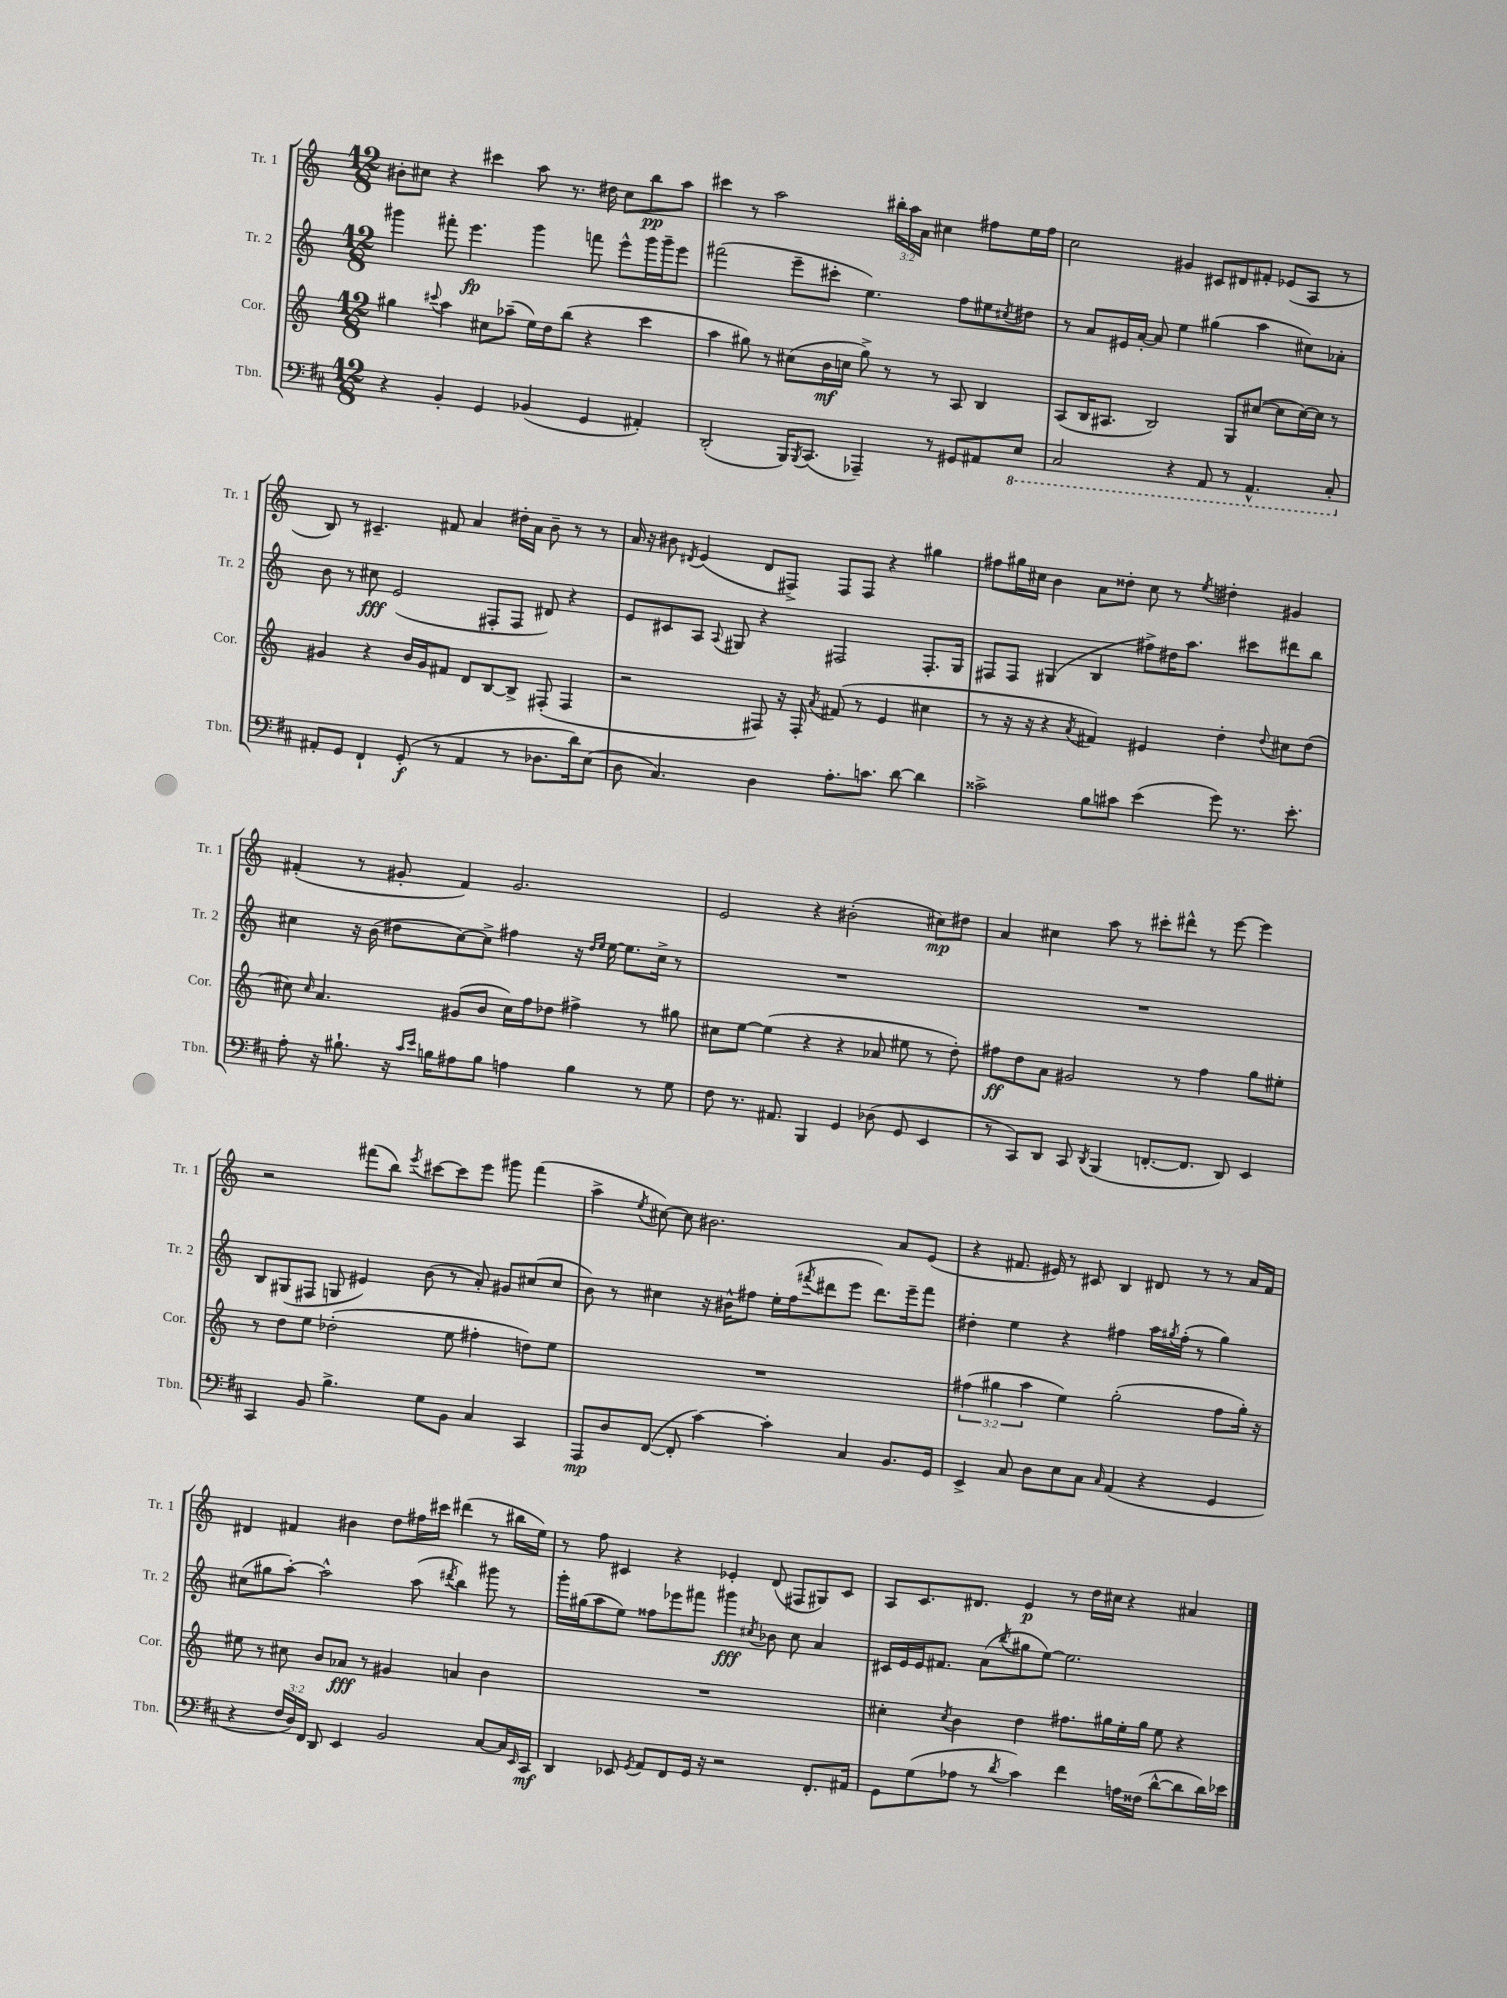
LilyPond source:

<<
\new StaffGroup <<
\new Staff = "s0" \with { instrumentName = "Tr. 1" shortInstrumentName = "Tr. 1" } {
    \clef treble \key c \major \numericTimeSignature \time 12/8 \override Staff.TupletNumber.text = #tuplet-number::calc-fraction-text
    bis'8-. cis''8 r4 cis'''4 a''8 r8. dis''16 cis''8 b''8\pp a''8 |
    cis'''4 r8 a''2 \tuplet 3/2 { bis''16-. a''16 a'16 } cis''4 fis''8 e''16 fis''16 |
    c''2 gis'4 cis'8 dis'8 fis'8-. ees'8( a8 r8 |
    b8) r8 cis'4.-- fis'8 a'4 dis''16-. a'16 b'8-- r8 r8 |
    a'16 r16 bis'8 \acciaccatura { dis'8 } e'4( dis'8 fis8->) fis8 fis8 r4 gis''4 |
    fis''8 gis''16 cis''16 b'4 a'8 disis''8-. cis''8 r8 \acciaccatura { e''8 } dis''4-. gis'4 |
    fis'4-.( r8 gis'8-. fis'4) gis'2. |
    e'2 r4 bis'2-.( cis''8\mp) dis''8 |
    a'4 cis''4 a''8 r8 cis'''8-. dis'''8-^ r8 e'''8~ e'''4 |
    r2 fis'''8( b''8) \acciaccatura { e'''8 } cis'''8~ cis'''8 e'''8 gis'''8 fis'''4( |
    a''4-> \acciaccatura { e''8 } cis''8~) cis''8 bis'2. a'8 e'8( |
    r4 fis'8. eis'16) r8 cis'8 b4 dis'8 r8 r8 a'16 fis'16 |
    dis'4 fis'4 bis'4 d''8 fis''16 cis'''16 dis'''4( r8 bis''16 e''16) |
    r8 f''8 cis'4 r4 ees'4-. d'8( fis8 gis8) cis'8 |
    a8 c'8. dis'8. e'4\p r8 d''16 cis''16 r4 ais'4 \bar "|." |
}
\new Staff = "s1" \with { instrumentName = "Tr. 2" shortInstrumentName = "Tr. 2" } {
    \clef treble \key c \major \numericTimeSignature \time 12/8
    gis'''4 fis'''8-. e'''4.\fp gis'''4 f'''8 e'''8-^ gis'''16 gis'''16-- e'''8 |
    fis'''2( e'''8-- cis'''8-. e''4.) f''8 eis''8 \acciaccatura { cis''8 } dis''8 |
    r8 a'8 eis'16 a'16~-. a'8 e''4 gis''4( a''4 cis''8) aes'8-. |
    b'8 r8 cis''8\fff e'2( fis8-. fis8 dis'8) r4 |
    e'8 cis'8 a8 \appoggiatura { a8 } gis8 r4 fis2 fis8.-. gis16 |
    fis8 fis8 gis4( b4 fis''8->) dis''16 a''8. cis'''8 dis'''8 b''8 |
    cis''4 r16 b'16( dis''8 cis''8~) cis''8-> fis''4 r16 \grace { dis''16 e''16 } e''16~ e''8. cis''16-> r8 |
    R1. |
    R1. |
    b8 gis8( fis8 g8 eis'4) b'8( r8 a'8-.) gis'8 cis''8( cis''8 |
    b'8) r8 cis''4 r16 bis'16-^ fis''8 e''16-. fis''16( \acciaccatura { fis'''8 } dis'''8 e'''8 dis'''8.) e'''16-- fis'''8 |
    dis''4-. e''4 r4 fis''4 a''16 \acciaccatura { gis''8 } fis''16-.( r8 gis''4) |
    cis''8( gis''8 a''8~-.) a''2-^ a''8( \acciaccatura { dis'''8 } b''4) gis'''8 r8 |
    g'''16-. gis''16( a''8 e''8) fisis''8 ees'''8 fis'''8 gis'''4\fff \acciaccatura { cis''8 } bes'8 cis''8 a'4 |
    cis'16 e'16 e'16 fis'8. a'8( \acciaccatura { b''8 } gis''8 e''8~) e''2. \bar "|." |
}
\new Staff = "s2" \with { instrumentName = "Cor." shortInstrumentName = "Cor." } {
    \clef treble \key c \major \numericTimeSignature \time 12/8 \override Staff.TupletNumber.text = #tuplet-number::calc-fraction-text
    gis''4 \appoggiatura { cis'''8 } a''4 cis''8 aes''8--( e''16) d''16 b''8( r4 cis'''4 |
    a''4 gis''8) r8 cis''8( b'16\mf c''16 gis''8->) r8 r8 a8 b4 |
    a8( b16 ais8. b2) g8 cis''8~( cis''8 cis''16~) cis''16 r8 |
    gis'4 r4 b'16 gis'16 fis'8 d'8 b8~ b8-> fis8-.( fis4 |
    r2 fis8) r16 fis16-. \acciaccatura { a'8 } fis'8( r8 e'4 cis''4 |
    r8 r16 r16 r4 \acciaccatura { a'8 } fis'4) eis'4 d''4-. \appoggiatura { d''8 } cis''8 d''8( |
    cis''8) \grace { cis''16 } a'4. gis'8( b'8 cis''16) f''16 des''8 fis''4-> r8 gis''8 |
    cis''8 e''8~ e''4( r4 r4 aes'8 eis''8 r8 d''8-.) |
    fis''8\ff d''8 a'8 gis'2 r8 fis''4 g''8 eis''8-. |
    r8 d''8 e''8 des''2-.( e''8 fis''4-. d''8) e''8 |
    R1. |
    \tuplet 3/2 { fis''4( gis''4 a''4 } e''4) gis''2-.( fis''8 gis''16-.) r16 |
    eis''8 r8 cis''8 b'8 aes'8\fff r8 gis'4 a'4 b'4 |
    R1. |
    cis''4-. \acciaccatura { cis''8 } b'4 d''4 fis''8. gis''16 e''16-. gis''16 e''8 r4 \bar "|." |
}
\new Staff = "s3" \with { instrumentName = "Tbn." shortInstrumentName = "Tbn." } {
    \clef bass \key d \major \numericTimeSignature \time 12/8 \override Staff.TupletNumber.text = #tuplet-number::calc-fraction-text
    r4 b,4-. g,4 bes,4( g,4 ais,4-.) |
    d,2-.( b,,16) \acciaccatura { b,,8 } cis,8.( aes,,4--) r8 gis,8 ais,8 \ottava #-1 e,8 |
    cis,2 r4 a,,8 r8 a,,4.-^ cis,8-. \ottava #0 |
    ais,8-. g,8 fis,4-! g,8-.\f( r8 ais,4 r8 des8. d'16) e8( |
    d8 cis4.) d4 a8.-. c'8. d'8~ d'4 |
    cisis'2-> b8 cis'8 e'4( g'8) r8. e'8.-. |
    a8-. r16 bis8.-! r16 \grace { cis'16 e'16 } b16 ais8 b8 a4 b4 r8 g8 |
    fis8 r8. ais,8. b,,4 g,4 des8( g,8 e,4 |
    r8 cis,8) d,8 cis,8 \acciaccatura { d,8 } b,,4( f,8.~-. f,8. d,8) e,4 |
    cis,4 b,8 b4.-> g8 b,8 cis4 cis,4 |
    a,,8\mp d8 fis,8~( fis,8-. cis'4~) cis'4-. cis4 b,8. g,16 |
    e,4-> cis8 d8 e8 cis8 \grace { cis16 } a,4( r4 g,4 |
    r4 \tuplet 3/2 { fis16 d16) fis,16 } d,8 e,4 b,2 cis8~ cis16 \grace { e,16 } cis,16\mf |
    d,4 ees,8 \acciaccatura { g,8 } a,8 fis,8 g,16 r16 r2 fis,8.-. ais,16 |
    g,8 g8( aes8 r8 \acciaccatura { d'8 } cis'4) fis'4 a16 fisis16( d'8~-^ d'8 d'16) ees'16 \bar "|." |
}
>>
>>
\layout { \context { \Score \remove "Bar_number_engraver" } }
